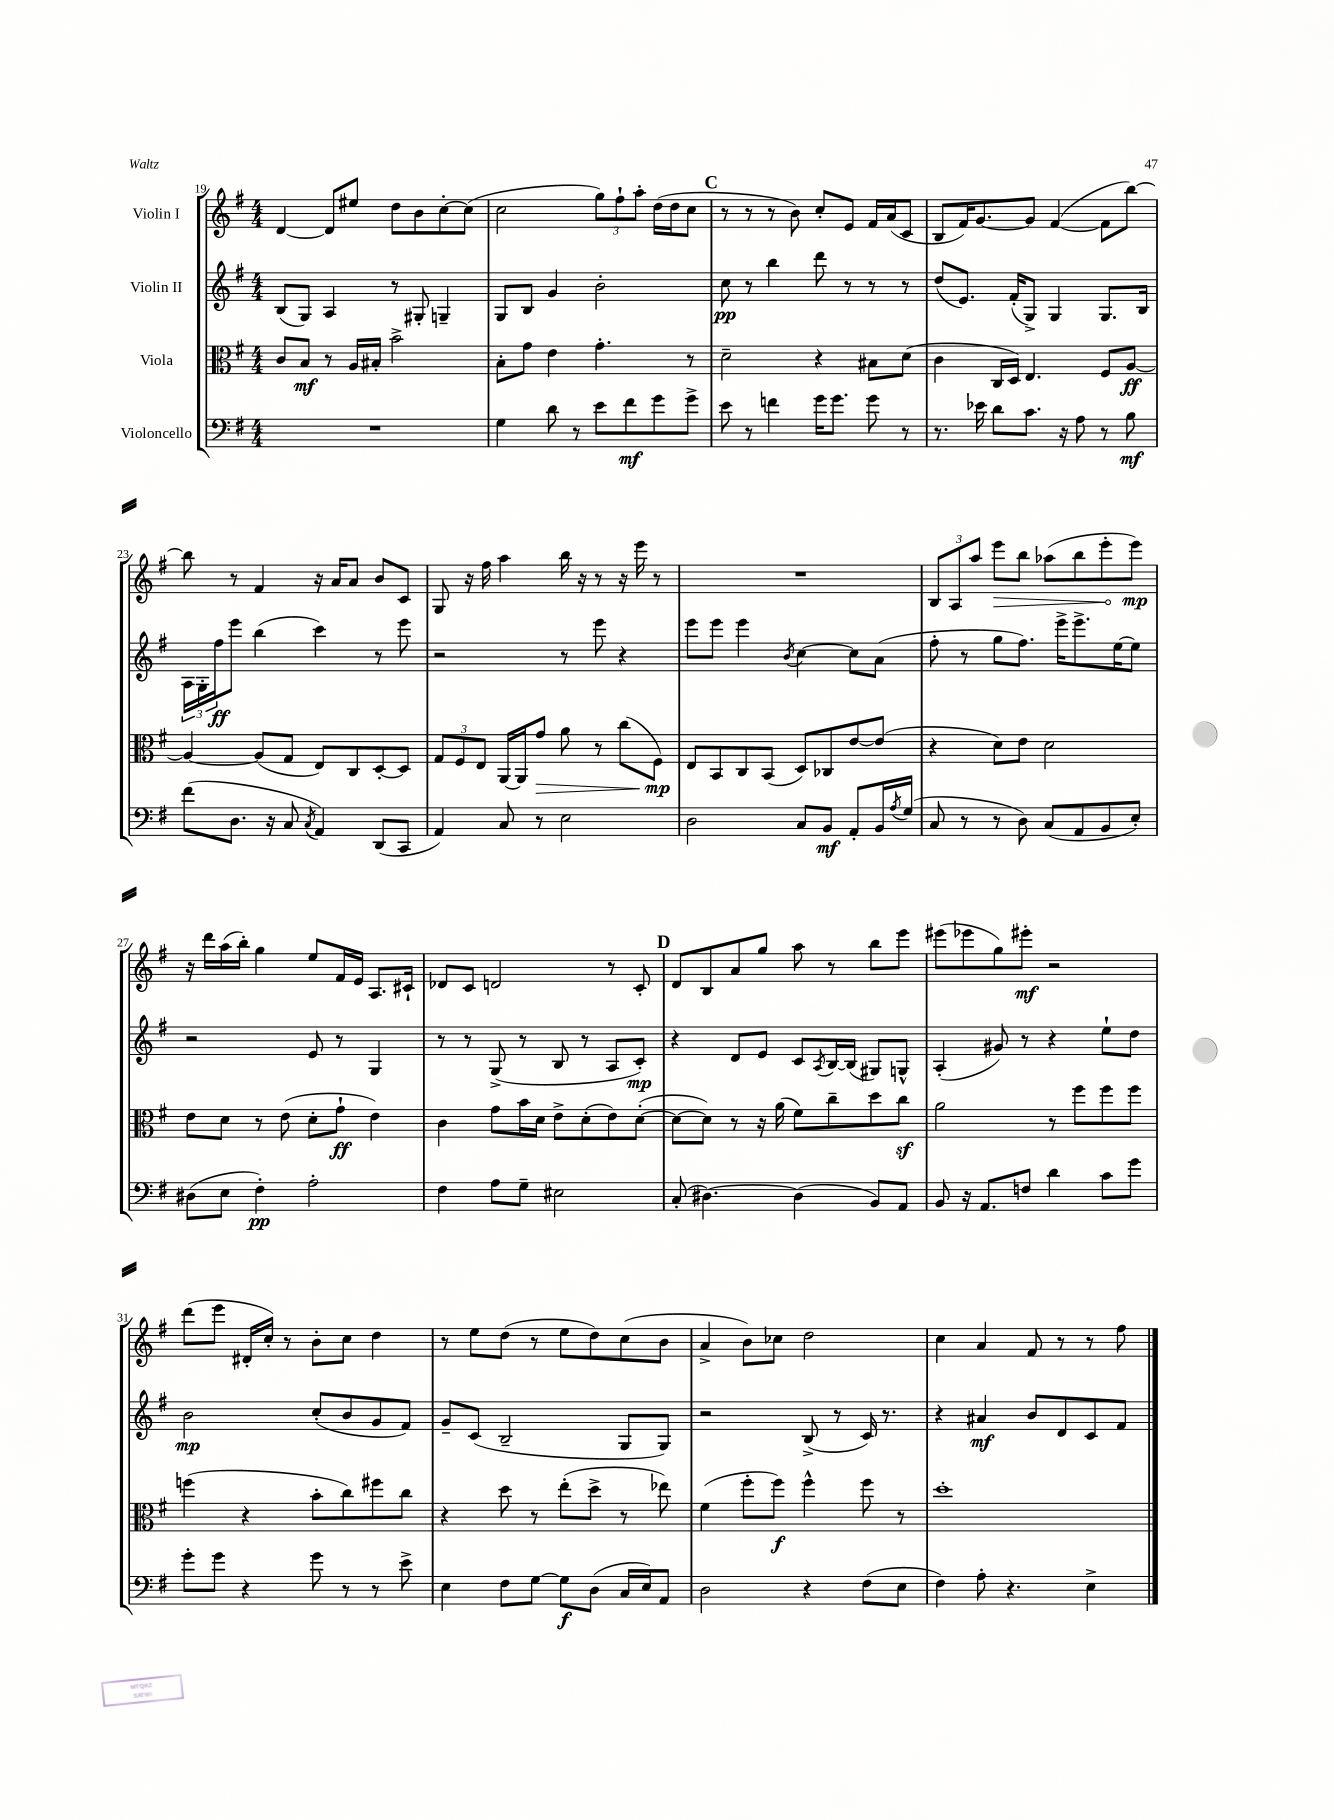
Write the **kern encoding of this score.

**kern	**dynam	**kern	**dynam	**kern	**dynam	**kern	**dynam
*part4	*part4	*part3	*part3	*part2	*part2	*part1	*part1
*staff4	*staff4	*staff3	*staff3	*staff2	*staff2	*staff1	*staff1
*I"Violoncello	*	*I"Viola	*	*I"Violin II	*	*I"Violin I	*
*clefF4	*	*clefC3	*	*clefG2	*	*clefG2	*
*k[f#]	*	*k[f#]	*	*k[f#]	*	*k[f#]	*
*M4/4	*	*M4/4	*	*M4/4	*	*M4/4	*
=19	=19	=19	=19	=19	=19	=19	=19
1r	.	8c/L	.	(8B/L	.	[4d/	.
.	.	8B/J	mf	8G/J)	.	.	.
.	.	8r	.	4A/	.	8d/L]	.
.	.	16A/LL	.	.	.	8ee#X/J	.
.	.	16B#X'/JJ	.	.	.	.	.
.	.	2b^\	.	8r	.	8dd\L	.
.	.	.	.	8G#X'/	.	8b\	.
.	.	.	.	4Gn~/	.	[8cc'\	.
.	.	.	.	.	.	(8cc\J]	.
=20	=20	=20	=20	=20	=20	=20	=20
4G\	.	8B'\L	.	8G/L	.	2cc\	.
.	.	8g\J	.	8B/J	.	.	.
8d\	.	4e\	.	4g/	.	.	.
8r	.	.	.	.	.	.	.
8e\L	.	4.g'\	.	2b'\	.	12gg\L)	.
.	.	.	.	.	.	12ff#`\	.
8f#\	mf	.	.	.	.	.	.
.	.	.	.	.	.	12aa'\J	.
8g\	.	.	.	.	.	(16dd\LL	.
.	.	.	.	.	.	16dd\J	.
8g^\J	.	8r	.	.	.	8cc\J	.
!!LO:REH:place=s1:t=C
=21	=21	=21	=21	=21	=21	=21	=21
8e\	.	2d~\	.	8cc\	pp	8r	.
8r	.	.	.	8r	.	8r	.
4fn\	.	.	.	4bb\	.	8r	.
.	.	.	.	.	.	8b\)	.
16g\KL	.	4r	.	8ddd\	.	8cc'/L	.
8.g\J	.	.	.	.	.	.	.
.	.	.	.	8r	.	8e/J	.
8g\	.	8B#X\L	.	8r	.	16f#/LL	.
.	.	.	.	.	.	(16a/J	.
8r	.	(8d\J	.	8r	.	8c/J	.
=22	=22	=22	=22	=22	=22	=22	=22
8.r	.	4c\	.	(8dd/L	.	8B/L	.
.	.	.	.	8.e/J)	.	16f#/K)	.
16e-X\	.	.	.	.	.	[8.g/	.
8d\L	.	16C/LL	.	.	.	.	.
.	.	16D/JJ)	.	(16f#'/KL	.	.	.
8.c\J	.	4.E/	.	8G^/J)	.	8g/J]	.
.	.	.	.	4G/	.	([4f#/	.
16r	.	.	.	.	.	.	.
8A\	.	.	.	.	.	.	.
8r	.	8F#/L	.	8.G/L	.	8f#\L]	.
8B\	mf	[8A/J	ff	.	.	[8bb\J)	.
.	.	.	.	16B/Jk	.	.	.
!!LO:LB:g=z
=23	=23	=23	=23	=23	=23	=23	=23
(8f#\L	.	4A/_	.	24A\LL	.	8bb\]	.
.	.	.	.	24G'\	.	.	.
.	.	.	.	24ff#\J	ff	.	.
8.D\J	.	.	.	8eee\J	.	8r	.
.	.	(8A/L]	.	(4bb\	.	4f#/	.
16r	.	.	.	.	.	.	.
8C/	.	8G/J	.	.	.	.	.
8qC/	.	.	.	.	.	.	.
4AA/)	.	8E/L)	.	4ccc\)	.	16r	.
.	.	.	.	.	.	16a/KL	.
.	.	8C/	.	.	.	8a/J	.
(8DD/L	.	[8D'/	.	8r	.	8b/L	.
8CC/J	.	8D/J]	.	8eee\	.	8c/J	.
=24	=24	=24	=24	=24	=24	=24	=24
4AA/)	.	12G/L	.	2r	.	8G/	.
.	.	12F#/	.	.	.	.	.
.	.	.	.	.	.	16r	.
.	.	12E/J	.	.	.	.	.
.	.	.	.	.	.	16ff#\	.
8C/	.	[16AA/LL	.	.	.	4aa\	.
.	.	16AA/J]	.	.	.	.	.
!	!	!	!LO:HP:b	!	!	!	!
8r	.	8g/J	>	.	.	.	.
2E\	.	8a\	.	8r	.	16bb\	.
.	.	.	.	.	.	16r	.
.	.	8r	.	8eee\	.	8r	.
.	.	(8cc\L	.	4r	.	16r	.
.	.	.	.	.	.	16eee\	.
.	.	8F#\J)	mp	.	.	8r	.
.	.	.	]	.	.	.	.
=25	=25	=25	=25	=25	=25	=25	=25
2D\	.	8E/L	.	8eee\L	.	1r	.
.	.	8BB/	.	8eee\J	.	.	.
.	.	8C/	.	4eee\	.	.	.
.	.	(8BB/J	.	.	.	.	.
.	.	.	.	8qb/	.	.	.
8C/L	.	8D/L)	.	[4cc\	.	.	.
8BB/J	mf	8C-X/	.	.	.	.	.
8AA'/L	.	[8e/	.	8cc\L]	.	.	.
16BB/L	.	(8e/J]	.	(8a\J	.	.	.
8qA/	.	.	.	.	.	.	.
(16G/JJ	.	.	.	.	.	.	.
=26	=26	=26	=26	=26	=26	=26	=26
8C/	.	4r	.	8ff#'\	.	12B/L	.
.	.	.	.	.	.	12A/	.
8r	.	.	.	8r	.	.	.
.	.	.	.	.	.	12aa/J	.
!	!	!	!	!	!	!	!LO:HP:b
8r	.	8d\L)	.	8gg\L	.	8eee\L	>
8D\)	.	8e\J	.	8.ff#\J)	.	8bb\J	.
(8C/L	.	2d\	.	.	.	(8aa-X\L	.
.	.	.	.	16eee^\KL	.	.	.
8AA/	.	.	.	8.eee^\	.	8bb\	.
8BB/	.	.	.	.	.	8eee'\	.
.	.	.	.	[16ee\K	.	.	.
8E'/J)	.	.	.	8ee\J]	.	8eee\J)	] mp
!!LO:LB:g=z
=27	=27	=27	=27	=27	=27	=27	=27
(8D#X\L	.	8e\L	.	2r	.	16r	.
.	.	.	.	.	.	16ddd\LL	.
8E\J	.	8d\J	.	.	.	(16aa\	.
.	.	.	.	.	.	16bb'\JJ)	.
4F#'\)	pp	8r	.	.	.	4gg\	.
.	.	(8e\	.	.	.	.	.
2A'\	.	8d'\L	.	8e/	.	8ee/L	.
.	.	8g`\J	ff	8r	.	16f#/L	.
.	.	.	.	.	.	16e/JJ	.
.	.	4e\)	.	4G/	.	8.A/L	.
.	.	.	.	.	.	16c#X`/Jk	.
=28	=28	=28	=28	=28	=28	=28	=28
4F#\	.	4c\	.	8r	.	8d-X/L	.
.	.	.	.	8r	.	8c/J	.
8A\L	.	8g\L	.	(8G^/	.	2dn/	.
8G~\J	.	16b\L	.	8r	.	.	.
.	.	16d\JJ	.	.	.	.	.
2E#X\	.	8e^\L	.	8B/	.	.	.
.	.	(8d'\	.	8r	.	.	.
.	.	8e\)	.	8A/L	.	8r	.
.	.	([8d'\J	.	8c'/J)	mp	8c'/	.
!!LO:REH:place=s1:t=D
=29	=29	=29	=29	=29	=29	=29	=29
(8C'/	.	8d\L_	.	4r	.	8d/L	.
[4.D#X\)	.	8d\J])	.	.	.	8B/	.
.	.	8r	.	8d/L	.	8a/	.
.	.	16r	.	8e/J	.	8gg/J	.
.	.	(16a\	.	.	.	.	.
(4D#\]	.	8f#\L)	.	8c/L	.	8aa\	.
.	.	.	.	8qA/	.	.	.
.	.	8cc~\	.	[16B/L	.	8r	.
.	.	.	.	(16B/JJ]	.	.	.
8BB/L)	.	8dd\	.	8G#X/L)	.	8bb\L	.
8AA/J	.	8ccz\J	.	8Gn^^/J	.	8eee\J	.
=30	=30	=30	=30	=30	=30	=30	=30
8BB/	.	2a\	.	(4A'/	.	(8eee#X\L	.
16r	.	.	.	.	.	8eee-X\	.
8.AA/L	.	.	.	.	.	.	.
.	.	.	.	8g#X/)	.	8gg\)	.
8Fn/J	.	.	.	8r	.	8eee#X'\J	mf
4d\	.	8r	.	4r	.	2r	.
.	.	8ff#\L	.	.	.	.	.
8c\L	.	8ff#\	.	8ee`\L	.	.	.
8g\J	.	8ff#\J	.	8dd\J	.	.	.
!!LO:LB:g=z
=31	=31	=31	=31	=31	=31	=31	=31
8g'\L	.	(4ffn\	.	2b\	mp	(8ddd\L	.
8g\J	.	.	.	.	.	8eee\J	.
4r	.	4r	.	.	.	16d#X'/LL	.
.	.	.	.	.	.	16cc'/JJ)	.
.	.	.	.	.	.	8r	.
8g\	.	8b'\L	.	(8cc'/L	.	8b'\L	.
8r	.	8cc\)	.	8b/	.	8cc\J	.
8r	.	8ff#X\	.	8g/	.	4dd\	.
8e^\	.	8cc\J	.	8f#/J)	.	.	.
=32	=32	=32	=32	=32	=32	=32	=32
4E\	.	4r	.	8g~/L	.	8r	.
.	.	.	.	(8c/J	.	8ee\L	.
8F#\L	.	8dd\	.	2B~/	.	(8dd\J	.
[8G\J	.	8r	.	.	.	8r	.
8G\L]	f	(8ee'\L	.	.	.	8ee\L	.
(8D\J	.	8dd^\J	.	.	.	8dd\)	.
16C/LL	.	8r	.	8G/L	.	(8cc\	.
16E/J)	.	.	.	.	.	.	.
8AA/J	.	8ee-X\)	.	8G/J)	.	8b\J	.
=33	=33	=33	=33	=33	=33	=33	=33
2D\	.	(4f#\	.	2r	.	4a^/	.
.	.	8ff#'\L	.	.	.	8b\L)	.
.	.	8ff#\J)	f	.	.	8cc-X\J	.
4r	.	4ff#^^\	.	(8B^/	.	2dd\	.
.	.	.	.	8r	.	.	.
(8F#\L	.	8ff#\	.	16c/)	.	.	.
.	.	.	.	8.r	.	.	.
8E\J	.	8r	.	.	.	.	.
=34	=34	=34	=34	=34	=34	=34	=34
4F#\)	.	1dd'	.	4r	.	4cc\	.
8A'\	.	.	.	4a#X/	mf	4a/	.
4.r	.	.	.	.	.	.	.
.	.	.	.	8b/L	.	8f#/	.
.	.	.	.	8d/	.	8r	.
4E^\	.	.	.	8c/	.	8r	.
.	.	.	.	8f#/J	.	8ff#\	.
==	==	==	==	==	==	==	==
*-	*-	*-	*-	*-	*-	*-	*-
